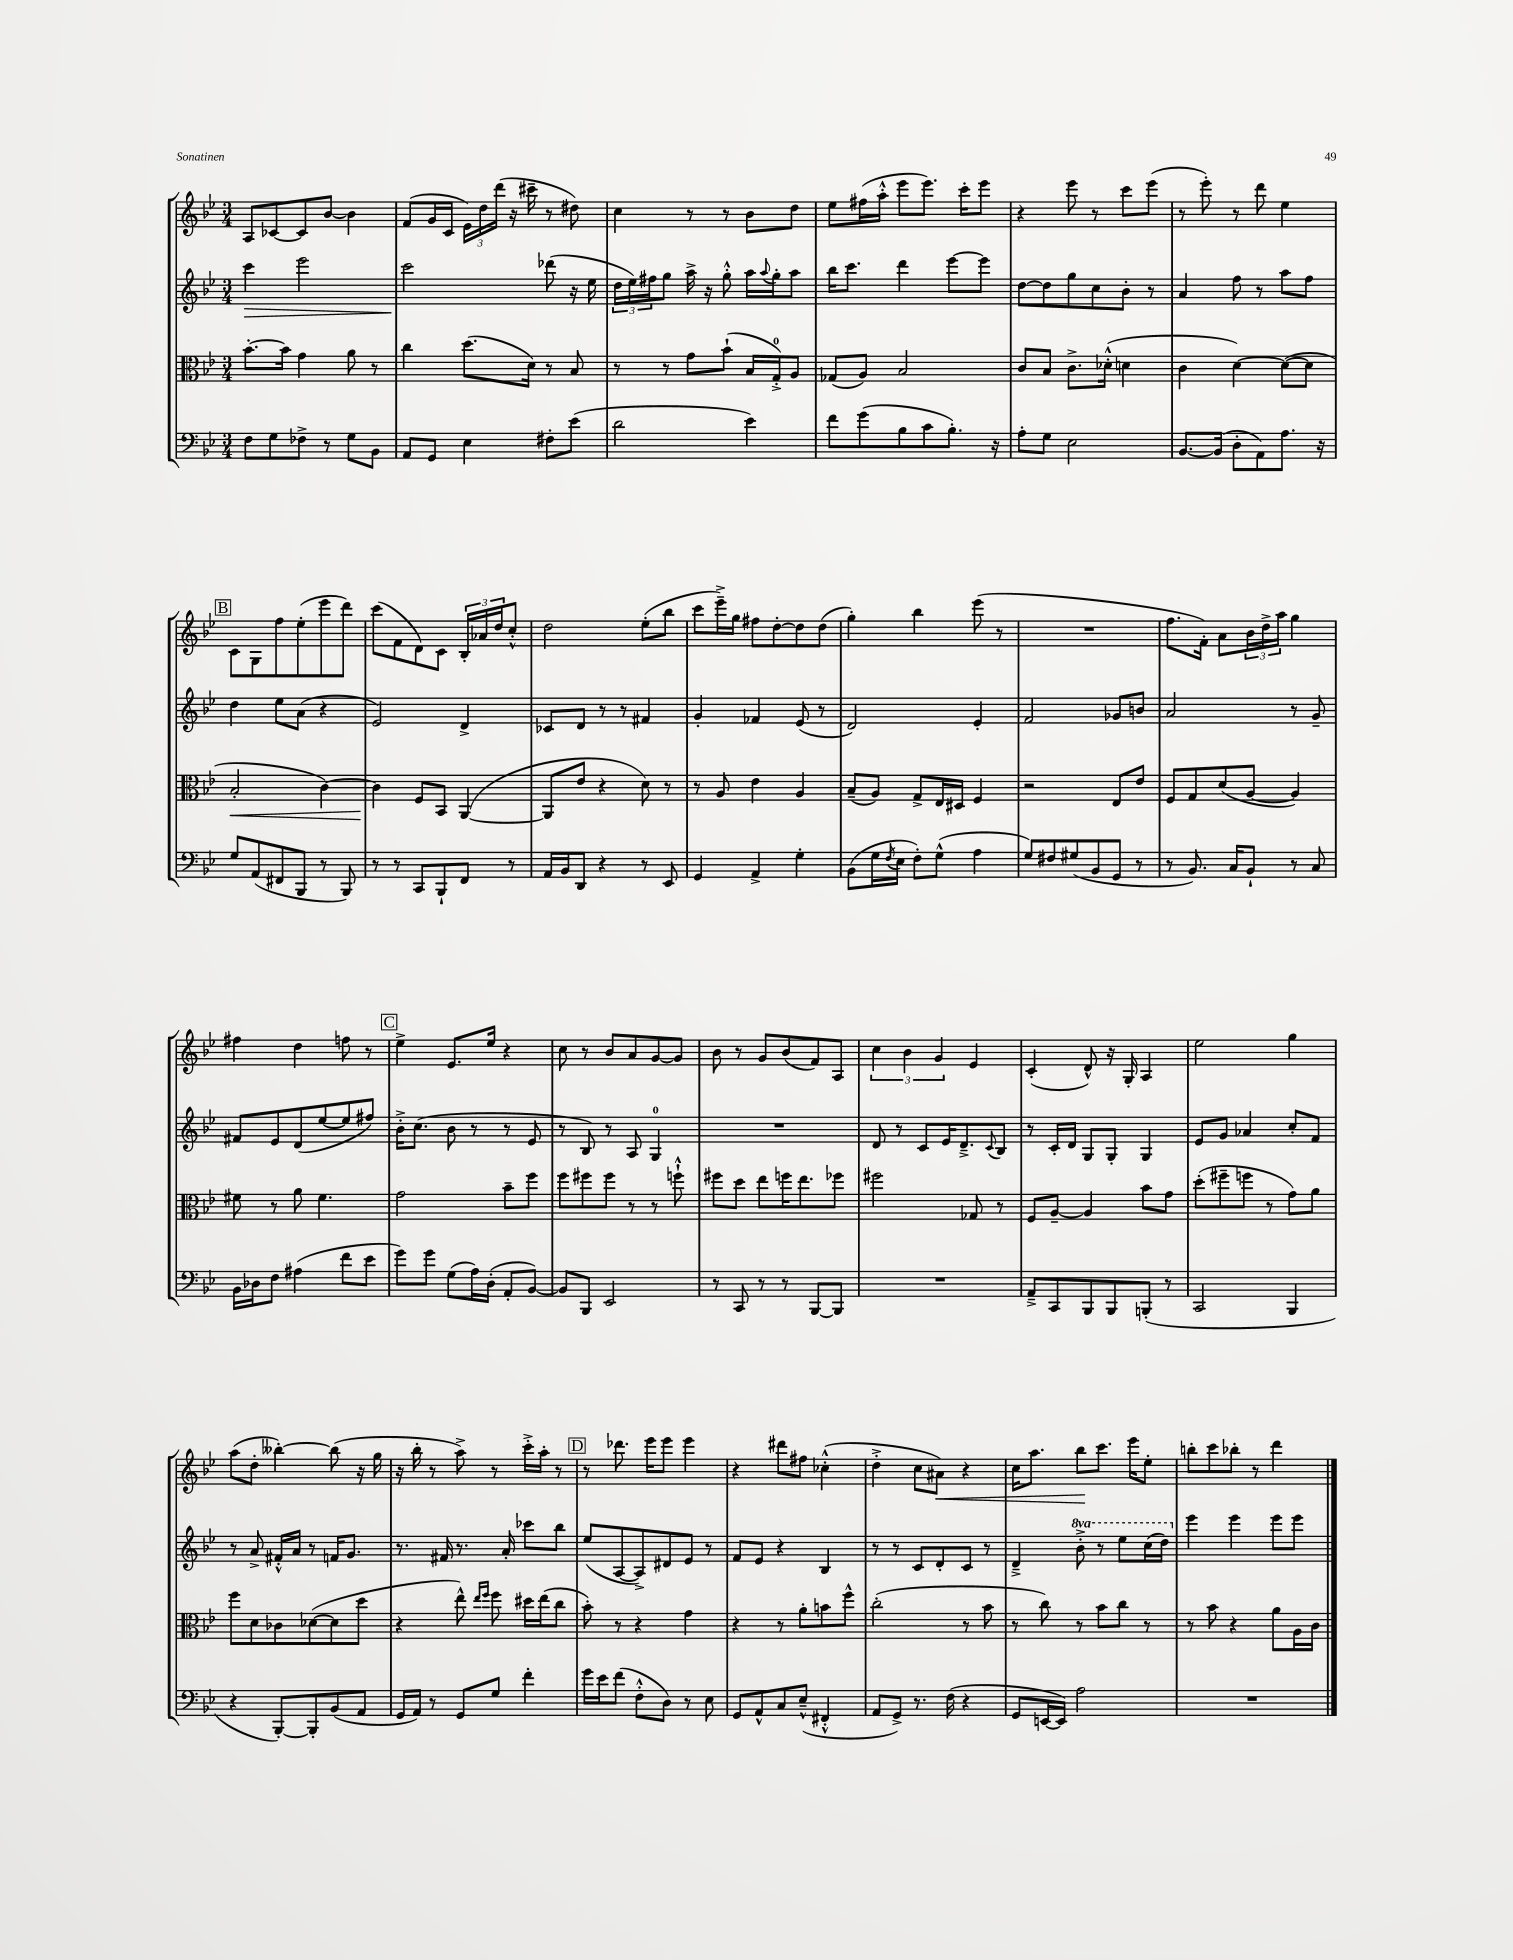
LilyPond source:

<<
\new StaffGroup <<
\new Staff = "s0" {
    \clef treble \key bes \major \numericTimeSignature \time 3/4
    a8 ces'8~ ces'8 bes'8~ bes'4 |
    f'8( g'16 c'16 \tuplet 3/2 { ees'16) d''16 d'''16( } r16 cis'''16-- r8 dis''8) |
    c''4 r8 r8 bes'8 d''8 |
    ees''8 fis''16( a''16-.-^ ees'''8 ees'''8.) c'''16-. ees'''8 |
    r4 ees'''8 r8 c'''8 ees'''8( |
    r8 ees'''8-.) r8 d'''8 ees''4 |
    \mark \markup { \box "B" } c'8 g8 f''8 ees''8-.( ees'''8 d'''8) |
    c'''8( f'8 d'8) c'8 \tuplet 3/2 { bes16-. aes'16 d''16 } c''8-.-^ |
    d''2 ees''8-.( bes''8 |
    c'''8 ees'''16--->) g''16 fis''8 d''8~-. d''8 d''8( |
    g''4-.) bes''4 ees'''8( r8 |
    R2. |
    f''8. f'16-.) a'8 \tuplet 3/2 { bes'16 d''16-> a''16 } g''4 |
    fis''4 d''4 f''8 r8 |
    \mark \markup { \box "C" } ees''4-> ees'8. ees''16 r4 |
    c''8 r8 bes'8 a'8 g'8~ g'8 |
    bes'8 r8 g'8 bes'8( f'8) a8 |
    \tuplet 3/2 { c''4 bes'4 g'4 } ees'4 |
    c'4-.( d'8-^) r16 g16-. a4 |
    ees''2 g''4 |
    a''8( d''8-. beses''4~-.) beses''8( r16 g''16 |
    r16 bes''16-. r8 a''8->) r8 c'''16-.-> a''16-. r8 |
    \mark \markup { \box "D" } r8 des'''8. ees'''16 ees'''8 ees'''4 |
    r4 dis'''8 fis''8 ces''4-.-^( |
    d''4-.-> c''8 ais'8\<) r4 |
    c''16 a''8. bes''8\! c'''8. ees'''16 ees''8-. |
    b''8-. c'''8 bes''8-. r8 d'''4 \bar "|." |
}
\new Staff = "s1" {
    \clef treble \key bes \major \numericTimeSignature \time 3/4 \set Staff.ottavationMarkups = #ottavation-simple-ordinals
    c'''4\> ees'''2 |
    c'''2\! des'''8( r16 ees''16 |
    \tuplet 3/2 { d''16 ees''16) fis''16 } g''8 a''16-> r16 g''8-.-^ a''16 \appoggiatura { a''8 } g''16-. a''8 |
    bes''16 c'''8. d'''4 ees'''8~ ees'''8 |
    d''8~ d''8 g''8 c''8 bes'8-. r8 |
    a'4 f''8 r8 a''8 f''8 |
    \mark \markup { \box "B" } d''4 ees''8 a'8( r4 |
    ees'2) d'4-> |
    ces'8 d'8 r8 r8 fis'4 |
    g'4-. fes'4 ees'8( r8 |
    d'2) ees'4-. |
    f'2 ges'8 b'8 |
    a'2 r8 g'8-- |
    fis'8 ees'8 d'8( ees''8~ ees''8 fis''8) |
    \mark \markup { \box "C" } bes'16-.-> c''8.( bes'8 r8 r8 ees'8 |
    r8 bes8) r8 a8 g4-0 |
    R2. |
    d'8 r8 c'8 ees'16 d'8.---> \appoggiatura { c'8 } bes8 |
    r8 c'16-. d'16 g8 g8-. g4 |
    ees'8 g'8 aes'4 c''8-. f'8 |
    r8 a'8-> fis'16-.-^ a'16 r8 f'16 g'8. |
    r8. fis'16 r8. a'16-. ces'''8 bes''8 |
    \mark \markup { \box "D" } ees''8( a8~ a8->) dis'8 ees'8 r8 |
    f'8 ees'8 r4 bes4 |
    r8 r8 c'8 d'8-. c'8 r8 |
    d'4---> \ottava #1 bes''8-.-> r8 ees'''8 c'''16( d'''16) \ottava #0 |
    ees'''4 ees'''4 ees'''8 ees'''8 \bar "|." |
}
\new Staff = "s2" {
    \clef alto \key bes \major \numericTimeSignature \time 3/4
    bes'8.~-. bes'16 g'4 a'8 r8 |
    c''4 d''8.( d'16) r8 bes8 |
    r8 r8 g'8 bes'8-!( bes16 g16-0-.->) a8 |
    ges8( a8) bes2 |
    c'8 bes8 c'8.-> des'16-.-^( d'4 |
    c'4 d'4~) d'8~( d'8 |
    \mark \markup { \box "B" } bes2-.\< c'4~) |
    c'4\! f8 bes,8 a,4~( |
    a,8 ees'8 r4 d'8) r8 |
    r8 a8 ees'4 a4 |
    bes8--( a8) g8-> ees16 dis16 f4 |
    r2 ees8 ees'8 |
    f8 g8 d'8( a8~ a4) |
    fis'8 r8 a'8 fis'4. |
    \mark \markup { \box "C" } g'2 bes'8-- f''8 |
    f''8 fis''8 fis''8 r8 r8 f''8-!-^ |
    fis''8 d''8 ees''8 f''16 ees''8. fes''8 |
    fis''2 ges8 r8 |
    f8 a8~-- a4 bes'8 g'8 |
    d''8-.( fis''8-- f''8 r8 g'8) a'8 |
    f''8 d'8 ces'8 des'8~( des'8 d''8 |
    r4 ees''8-^) \grace { ees''16 f''16 } f''8 dis''16 ees''16( c''8 |
    \mark \markup { \box "D" } bes'8-.) r8 r4 g'4 |
    r4 r8 a'8-. b'8 f''8-^ |
    c''2-.( r8 bes'8 |
    r8 c''8) r8 bes'8 c''8 r8 |
    r8 bes'8 r4 a'8 a16 c'16 \bar "|." |
}
\new Staff = "s3" {
    \clef bass \key bes \major \numericTimeSignature \time 3/4
    f8 g8 fes8-> r8 g8 bes,8 |
    a,8 g,8 ees4 fis8-. ees'8( |
    d'2 ees'4) |
    f'8 g'8( bes8 c'8 bes8.-.) r16 |
    a8-. g8 ees2 |
    bes,8.~ bes,16( d8-. a,8) a8. r16 |
    \mark \markup { \box "B" } g8 a,8( fis,8 bes,,8 r8 bes,,8) |
    r8 r8 c,8 bes,,8-! f,8 r8 |
    a,16 bes,16 d,8 r4 r8 ees,8 |
    g,4 a,4-> g4-. |
    bes,8( g16 \acciaccatura { f8 } ees16 f8-.) g8-^( a4 |
    g8) fis8 gis8( bes,8 g,8 r8 |
    r8 bes,8.) c16 bes,8-! r8 c8 |
    bes,16 des16 f8 ais4( f'8 ees'8 |
    \mark \markup { \box "C" } g'8) g'8 g8( a16) d16-.( a,8-. bes,8~) |
    bes,8 bes,,8 ees,2 |
    r8 c,8 r8 r8 bes,,8~ bes,,8 |
    R2. |
    a,8---> c,8 bes,,8 bes,,8 b,,8-.( r8 |
    c,2 bes,,4 |
    r4 bes,,8~-.) bes,,8-. bes,8( a,8 |
    g,16 a,16) r8 g,8 g8 f'4-. |
    \mark \markup { \box "D" } g'16 ees'16 f'8( f8-.-^ d8) r8 ees8 |
    g,8 a,8-^ c8 ees8---^( fis,4-.-^ |
    a,8 g,8->) r8. f16( r4 |
    g,8 e,16~ e,16) a2 |
    R2. \bar "|." |
}
>>
>>
\layout { \context { \Score \remove "Bar_number_engraver" } }
